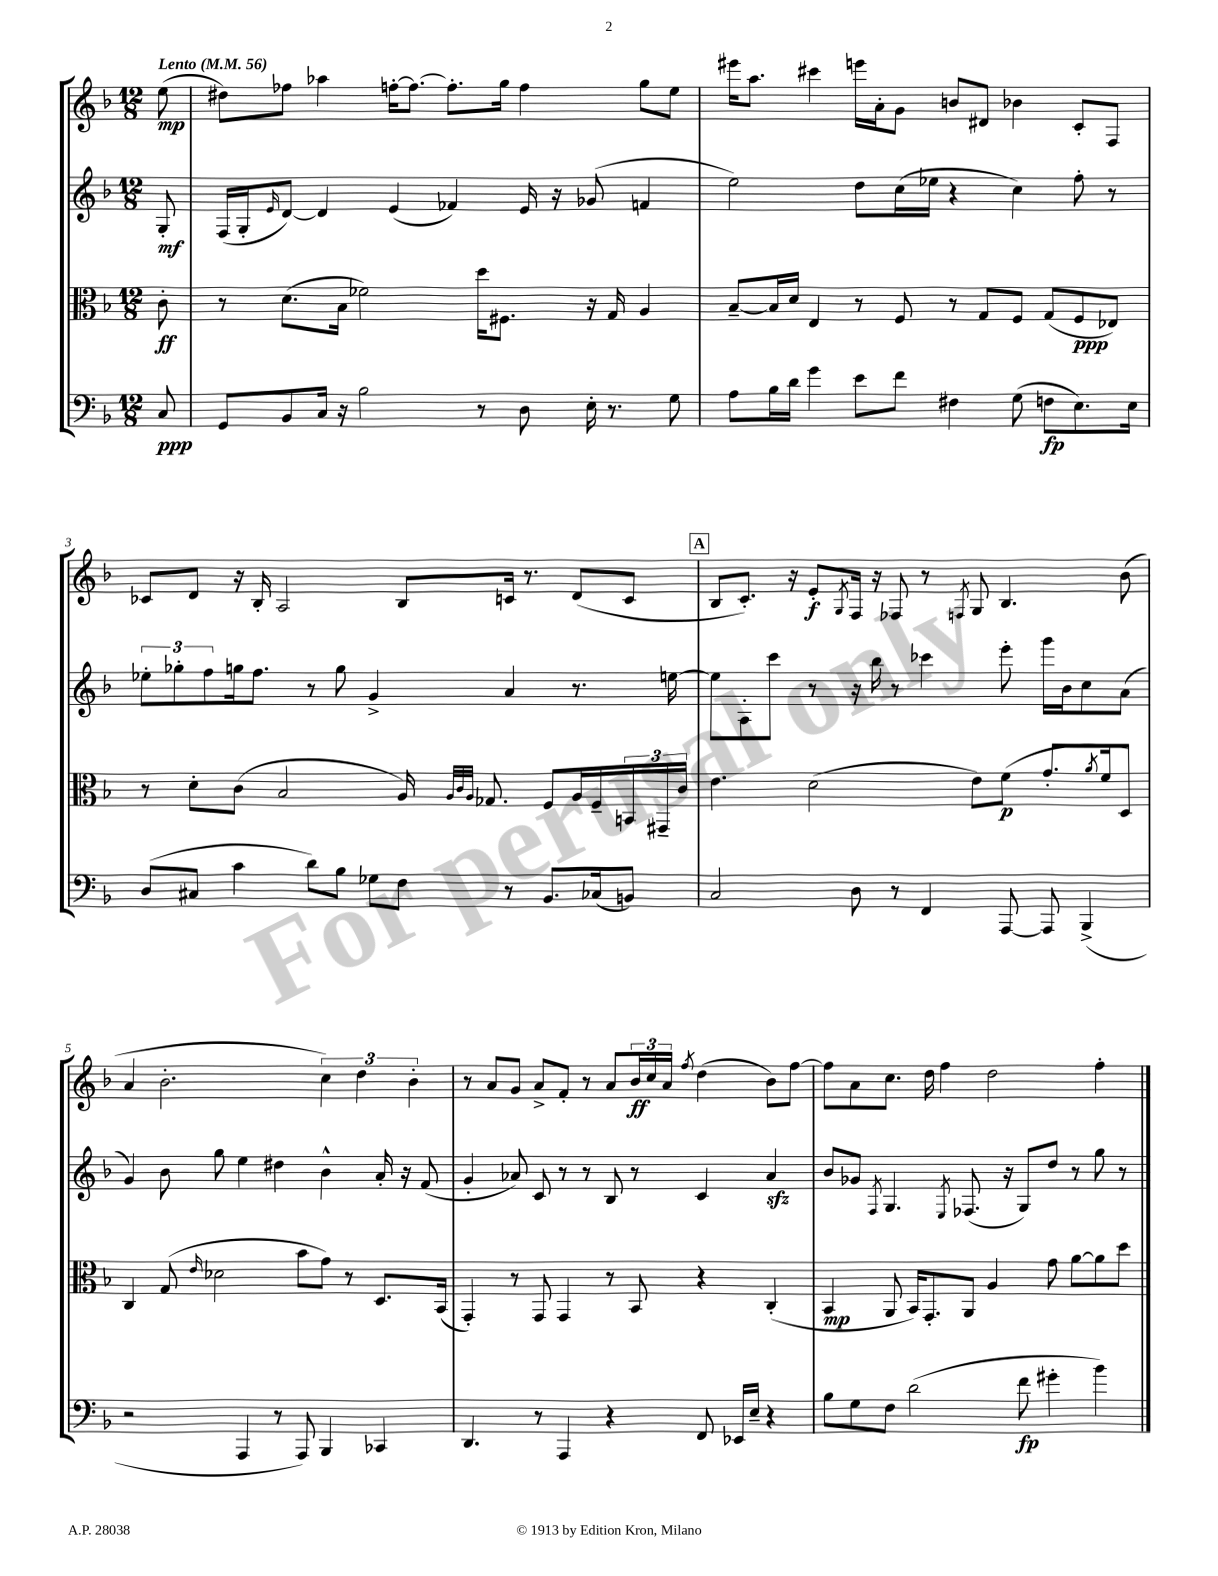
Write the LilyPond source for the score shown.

<<
\new StaffGroup <<
\new Staff = "s0" {
    \clef treble \key f \major \numericTimeSignature \time 12/8 \partial 8 \tempo "Lento" 4 = 56
    e''8\mp( |
    dis''8) fes''8 aes''4 f''16~-. f''8.~ f''8.-. g''16 f''4 g''8 e''8 |
    eis'''16 a''8. cis'''4 e'''16 a'16-. g'8 b'8 dis'8 bes'4 c'8-. f8 |
    ces'8 d'8 r16 bes16-. a2 bes8 c'16 r8. d'8( c'8 |
    \mark \markup { \box "A" } bes8 c'8.-.) r16 e'8-.\f \acciaccatura { g8 } f16 r16 fes8 r8 \acciaccatura { f8 } g8 bes4. bes'8( |
    a'4 bes'2.-. \tuplet 3/2 { c''4) d''4 bes'4-. } |
    r8 a'8 g'8 a'8-> f'8-. r8 a'8 \tuplet 3/2 { bes'16\ff c''16 a'16 } \acciaccatura { f''8 } d''4( bes'8) f''8~ |
    f''8 a'8 c''8. d''16 f''4 d''2 f''4-. \bar "|." |
}
\new Staff = "s1" {
    \clef treble \key f \major \numericTimeSignature \time 12/8 \partial 8
    g8-.\mf |
    f16( g16-. \grace { e'16 } d'8~) d'4 e'4( fes'4) e'16 r16 ges'8( f'4 |
    e''2) d''8 c''16( ees''16 r4 c''4) f''8-. r8 |
    \tuplet 3/2 { ees''8-. ges''8-. f''8 } g''16 f''8. r8 g''8 g'4-> a'4 r8. e''16~ |
    \mark \markup { \box "A" } e''8 a8-. c'''8 r8 r16 bes''16 r8 ces'''4 e'''8-. g'''16 bes'16 c''8 a'8( |
    g'4) bes'8 g''8 e''4 dis''4 bes'4-^ a'16-. r16 f'8( |
    g'4-. aes'8) c'8 r8 r8 bes8 r8 c'4 aes'4\sfz |
    bes'8 ges'8 \acciaccatura { f8 } g4. \acciaccatura { e8 } fes8.( r16 g8) d''8 r8 g''8 r8 \bar "|." |
}
\new Staff = "s2" {
    \clef alto \key f \major \numericTimeSignature \time 12/8 \partial 8
    c'8-.\ff |
    r8 d'8.( bes16 fes'2) d''16 fis8. r16 g16 a4 |
    bes8~-- bes16 d'16 e4 r8 f8 r8 g8 f8 g8( f8\ppp ees8) |
    r8 d'8-. c'8( bes2 a16) \grace { a32 c'32 a32 } ges8. f8 a16 f16-- \tuplet 3/2 { b,16 gis,16-- c'16 } |
    \mark \markup { \box "A" } e'4. d'2( e'8) f'8\p( g'8.-. \acciaccatura { a'8 } f'16 d8) |
    c4 g8( \grace { e'16 } des'2 bes'8 g'8) r8 d8. bes,16( |
    g,4-.) r8 g,8 g,4 r8 bes,8 r4 c4-.( |
    bes,4\mp a,8 bes,16) g,8.-. a,8 a4 g'8 a'8~ a'8 d''8 \bar "|." |
}
\new Staff = "s3" {
    \clef bass \key f \major \numericTimeSignature \time 12/8 \partial 8
    c8\ppp |
    g,8 bes,8 c16 r16 bes2 r8 d8 e16-. r8. g8 |
    a8 bes16 d'16 g'4 e'8 f'8 fis4 g8( f8\fp e8.) e16 |
    d8( cis8 c'4 d'8) bes8 ges8 f8 r8 bes,8. ces16( b,8) |
    \mark \markup { \box "A" } c2 d8 r8 f,4 a,,8~ a,,8 bes,,4->( |
    r2 a,,4 r8 a,,8) bes,,4 ces,4 |
    d,4. r8 a,,4 r4 f,8 ees,16 e16-- r4 |
    bes8 g8 f8 d'2( f'8\fp gis'4-. bes'4) \bar "|." |
}
>>
>>
